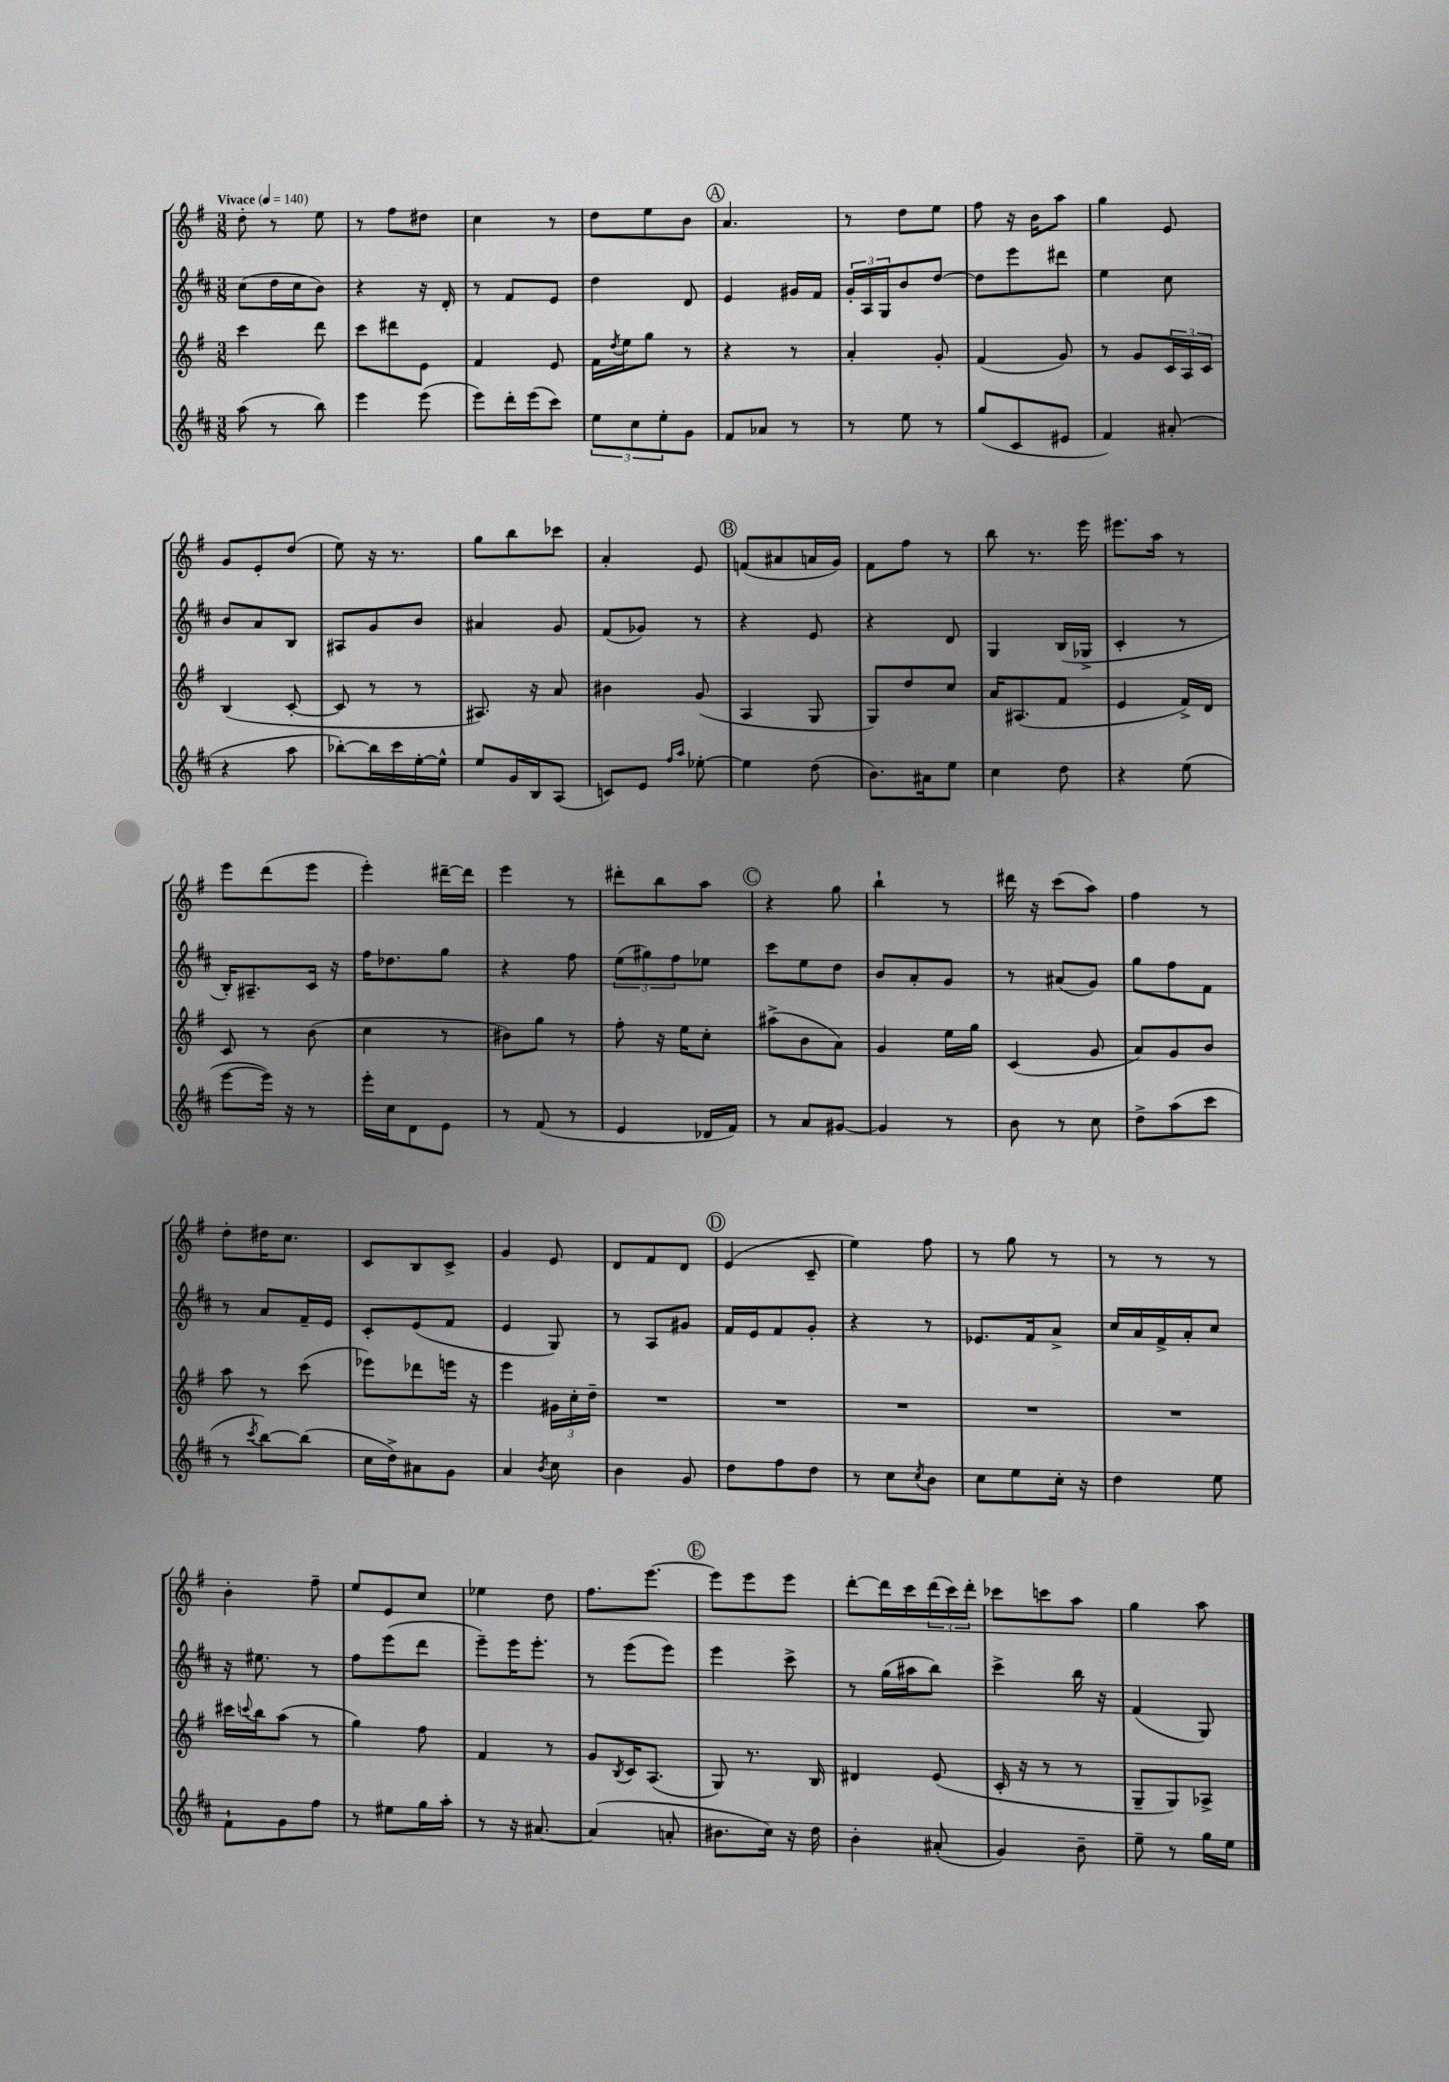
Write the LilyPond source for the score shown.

<<
\new StaffGroup <<
\new Staff = "s0" {
    \clef treble \key g \major \numericTimeSignature \time 3/8 \tempo "Vivace" 4 = 140
    d''8-. r8 e''8 |
    r8 fis''8 dis''8 |
    c''4 r8 |
    d''8 e''8 b'8 |
    \mark \markup { \circle "A" } a'4. |
    r8 d''8 e''8 |
    fis''8 r16 b'16 a''8 |
    g''4 e'8 |
    g'8 e'8-. d''8( |
    e''8) r16 r8. |
    g''8 b''8 ces'''8 |
    a'4-. e'8 |
    \mark \markup { \circle "B" } f'8( ais'8 a'16 g'16) |
    fis'8 fis''8 r8 |
    b''8 r8. e'''16 |
    eis'''8. a''16 r8 |
    e'''8 d'''8( e'''8 |
    e'''4-.) dis'''16~-- dis'''16 |
    e'''4 r8 |
    dis'''8-. b''8 a''8 |
    \mark \markup { \circle "C" } r4 g''8 |
    b''4-! r8 |
    dis'''16 r16 c'''8( a''8) |
    fis''4 r8 |
    d''8-. dis''16 c''8. |
    c'8 b8 c'8-> |
    g'4 e'8 |
    d'8 fis'8 d'8 |
    \mark \markup { \circle "D" } e'4( c'8-- |
    e''4) fis''8 |
    r8 g''8 r8 |
    r8 r8 r8 |
    b'4-. fis''8-- |
    e''8 e'8 c''8 |
    ees''4 d''8 |
    fis''8. e'''8.~ |
    \mark \markup { \circle "E" } e'''8 e'''8 e'''8 |
    d'''8~-. d'''16 c'''16 \tuplet 3/2 { d'''16( c'''16) d'''16-. } |
    ces'''8 c'''8 a''8 |
    g''4 a''8 \bar "|." |
}
\new Staff = "s1" {
    \clef treble \key d \major \numericTimeSignature \time 3/8
    cis''8( d''16 cis''16 b'8) |
    r4 r16 d'16-. |
    r8 fis'8 e'8 |
    d''4 d'8 |
    \mark \markup { \circle "A" } e'4 gis'16 fis'16 |
    \tuplet 3/2 { g'16-. a16 g16 } b'8 d''8~ |
    d''8 e'''8 dis'''8 |
    e''4 cis''8 |
    b'8 a'8 b8 |
    ais8 g'8 b'8 |
    ais'4 g'8 |
    fis'8( ges'8) r8 |
    \mark \markup { \circle "B" } r4 e'8 |
    r4 d'8 |
    g4 b16( ges16-> |
    cis'4-. r8 |
    b16-.) ais8.-- cis'16 r16 |
    fis''16 des''8. g''8 |
    r4 fis''8 |
    \tuplet 3/2 { e''8( gis''8) fis''8 } ees''8 |
    \mark \markup { \circle "C" } cis'''8 e''8 d''8 |
    b'8 a'8-. g'8 |
    r8 ais'8( g'8) |
    g''8 fis''8 fis'8 |
    r8 a'8 fis'16-- e'16 |
    cis'8-. e'8( fis'8 |
    e'4 g8) |
    r8 a8 gis'8 |
    \mark \markup { \circle "D" } fis'16 e'16 fis'8 g'8-. |
    r4 r8 |
    ees'8. fis'16 a'8-> |
    cis''16 a'16 fis'16-> a'16-. cis''8 |
    r16 eis''8. r8 |
    fis''8 e'''8( d'''8 |
    e'''8--) e'''16 e'''8.-. |
    r8 e'''8( e'''8) |
    \mark \markup { \circle "E" } e'''4 cis'''8-> |
    r8 g''16( ais''16 b''8) |
    cis'''4-> b''16 r16 |
    fis'4( g8) \bar "|." |
}
\new Staff = "s2" {
    \clef treble \key g \major \numericTimeSignature \time 3/8
    c'''4 d'''8 |
    c'''8 dis'''8 e'8 |
    fis'4 e'8 |
    fis'16 \acciaccatura { d''8 } e''16 g''8 r8 |
    \mark \markup { \circle "A" } r4 r8 |
    a'4-. g'8-. |
    fis'4( g'8) |
    r8 g'8 \tuplet 3/2 { c'16 a16 c'16 } |
    b4( c'8~-. |
    c'8 r8 r8 |
    ais8.) r16 a'8 |
    bis'4 g'8( |
    \mark \markup { \circle "B" } a4 g8 |
    g8) d''8 c''8 |
    a'16 ais8.( fis'8 |
    e'4 fis'16->) d'16 |
    c'8 r8 b'8( |
    c''4 r8 |
    bis'8) g''8 r8 |
    fis''8-. r16 e''16 c''8-. |
    \mark \markup { \circle "C" } ais''8->( b'8 a'8) |
    g'4 e''16 g''16 |
    c'4( g'8 |
    a'8) g'8 b'8 |
    a''8 r8 c'''8( |
    ees'''8) des'''8 e'''16 r16 |
    e'''4 \tuplet 3/2 { gis'16 c''16-. d''16-- } |
    R4. |
    \mark \markup { \circle "D" } R4. |
    R4. |
    R4. |
    R4. |
    cis'''16 \appoggiatura { c'''8 } b''16 a''8( r8 |
    g''4) fis''8 |
    fis'4 r8 |
    g'8 \acciaccatura { b8 } c'16 a8.( |
    \mark \markup { \circle "E" } g8) r8. b16 |
    dis'4 e'8( |
    c'16-. r16 r8 r8 |
    g8-- g8) aes8-> \bar "|." |
}
\new Staff = "s3" {
    \clef treble \key d \major \numericTimeSignature \time 3/8
    a''8( r8 b''8) |
    e'''4 e'''8( |
    e'''8) d'''16-. e'''16( cis'''8) |
    \tuplet 3/2 { e''8 cis''8 e''8-. } g'8 |
    \mark \markup { \circle "A" } fis'8 aes'8 r8 |
    r8 e''8 r8 |
    g''8( cis'8 eis'8 |
    fis'4) ais'8-.( |
    r4 a''8 |
    bes''8~-.) bes''16 cis'''16 e''16~-. e''16-^ |
    e''8 g'16 b16 a8( |
    c'8) e'8 \grace { fis''16 a''16 } ees''8~-. |
    \mark \markup { \circle "B" } ees''4 d''8( |
    b'8.) ais'16 e''8 |
    cis''4 d''8 |
    r4 e''8( |
    e'''8~ e'''16) r16 r8 |
    e'''16-. cis''16 d'8 e'8 |
    r8 fis'8( r8 |
    e'4 des'16 fis'16) |
    \mark \markup { \circle "C" } r8 a'8 gis'8~ |
    gis'4 r8 |
    b'8 r8 cis''8 |
    d''8-> a''8( cis'''8 |
    r8 \acciaccatura { cis'''8 } b''8~) b''8( |
    cis''16 d''16->) ais'8 g'8 |
    a'4 \acciaccatura { b'8 } cis''8 |
    b'4 g'8 |
    \mark \markup { \circle "D" } d''8 fis''8 d''8 |
    r8 cis''8 \acciaccatura { cis''8 } b'8 |
    cis''8 e''8 cis''16-. r16 |
    d''4 e''8 |
    fis'8-! g'8 fis''8 |
    r8 eis''8 g''16 a''16-. |
    r8 r16 ais'8.~ |
    ais'4( a'8-. |
    \mark \markup { \circle "E" } bis'8. cis''16) r16 d''16 |
    b'4-. ais'8-.( |
    g'4) b'8-- |
    e''8-- r8 g''16 e''16 \bar "|." |
}
>>
>>
\layout { \context { \Score \remove "Bar_number_engraver" } }
